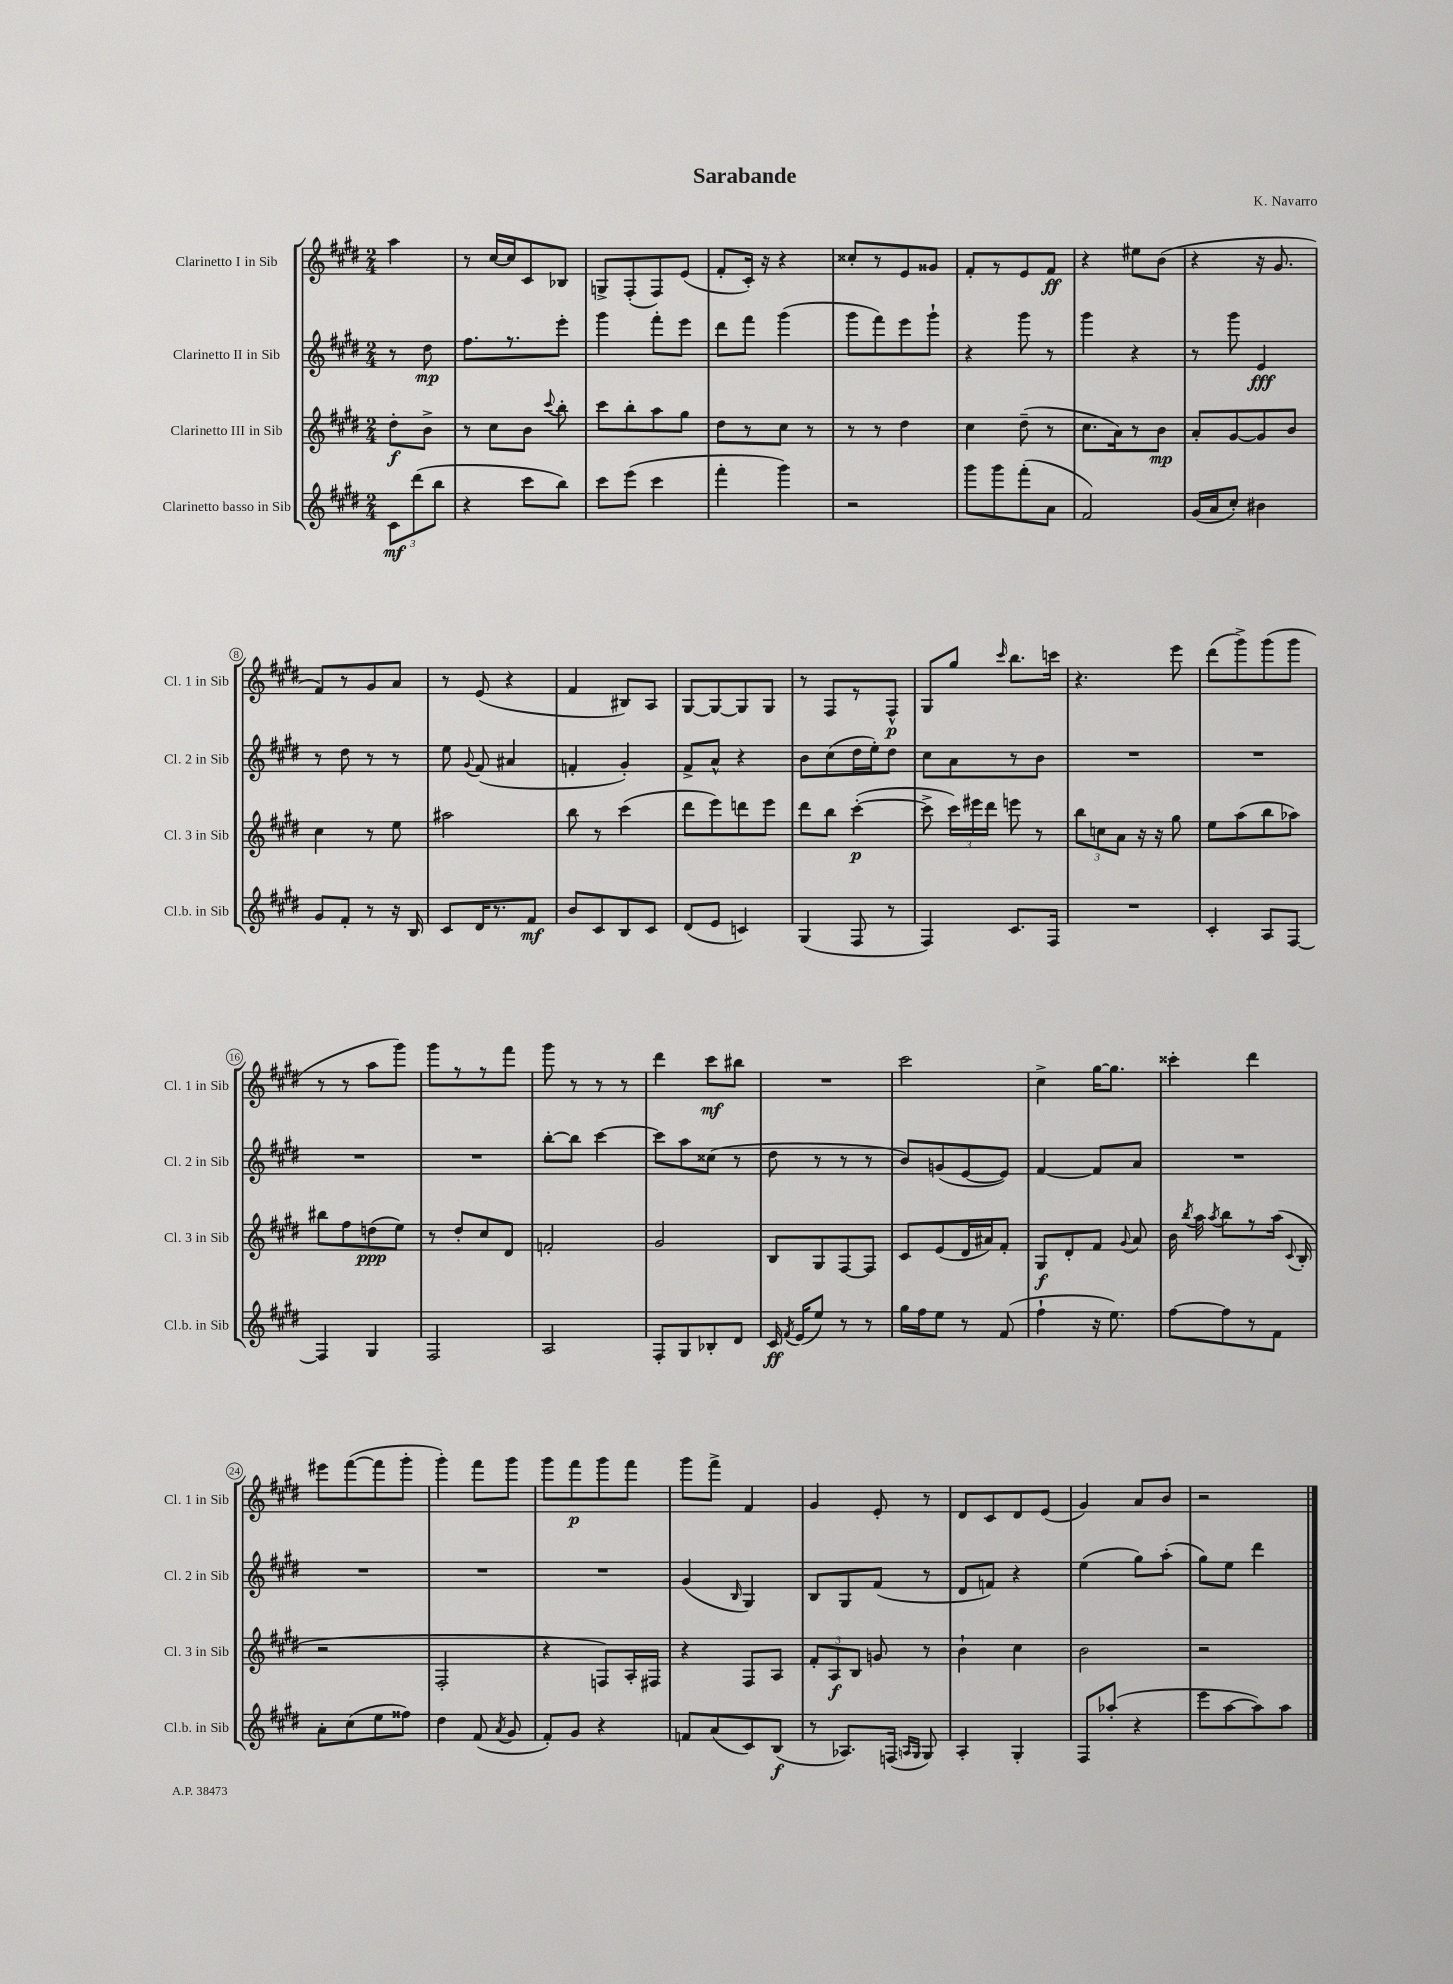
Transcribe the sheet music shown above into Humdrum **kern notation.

**kern	**dynam	**kern	**dynam	**kern	**dynam	**kern	**dynam
*part4	*part4	*part3	*part3	*part2	*part2	*part1	*part1
*staff4	*staff4	*staff3	*staff3	*staff2	*staff2	*staff1	*staff1
*I"Clarinetto basso in Sib	*	*I"Clarinetto III in Sib	*	*I"Clarinetto II in Sib	*	*I"Clarinetto I in Sib	*
*I'Cl.b. in Sib	*	*I'Cl. 3 in Sib	*	*I'Cl. 2 in Sib	*	*I'Cl. 1 in Sib	*
*clefG2	*	*clefG2	*	*clefG2	*	*clefG2	*
*k[f#c#g#d#]	*	*k[f#c#g#d#]	*	*k[f#c#g#d#]	*	*k[f#c#g#d#]	*
*M2/4	*	*M2/4	*	*M2/4	*	*M2/4	*
=	=	=	=	=	=	=	=
12c#\L	mf	8dd#'\L	f	8r	.	4aa\	.
(12ddd#\	.	.	.	.	.	.	.
.	.	8b^\J	.	8dd#\	mp	.	.
12bb\J	.	.	.	.	.	.	.
=1	=1	=1	=1	=1	=1	=1	=1
4r	.	8r	.	8.ff#\L	.	8r	.
.	.	8cc#\L	.	.	.	[16cc#/LL	.
.	.	.	.	8.r	.	16cc#/J]	.
8ccc#\L	.	8b\J	.	.	.	8c#/	.
.	.	8qqccc#/	.	.	.	.	.
8bb\J)	.	8bb'\	.	8eee'\J	.	8B-X/J	.
=2	=2	=2	=2	=2	=2	=2	=2
8ccc#\L	.	8ccc#\L	.	4ggg#\	.	8Gn^/L	.
(8eee\J	.	8bb'\	.	.	.	(8F#'/	.
4ccc#\	.	8aa\	.	8fff#'\L	.	8F#/)	.
.	.	8gg#\J	.	8eee\J	.	(8e/J	.
=3	=3	=3	=3	=3	=3	=3	=3
4fff#'\	.	8dd#\L	.	8ddd#\L	.	8f#'/L	.
.	.	8r	.	8fff#\J	.	16c#'/Jk)	.
.	.	.	.	.	.	16r	.
4ggg#\)	.	8cc#\J	.	(4ggg#\	.	4r	.
.	.	8r	.	.	.	.	.
=4	=4	=4	=4	=4	=4	=4	=4
2r	.	8r	.	8ggg#\L	.	8cc##X'/L	.
.	.	8r	.	8fff#\)	.	8r	.
.	.	4dd#\	.	8eee\	.	8e/	.
.	.	.	.	8ggg#`\J	.	8g##X/J	.
=5	=5	=5	=5	=5	=5	=5	=5
8ggg#\L	.	4cc#\	.	4r	.	8f#'/L	.
8ggg#\	.	.	.	.	.	8r	.
(8fff#'\	.	(8dd#~\	.	8ggg#\	.	8e/	.
8a\J	.	8r	.	8r	.	8f#/J	ff
=6	=6	=6	=6	=6	=6	=6	=6
2f#/)	.	8.cc#\L	.	4ggg#\	.	4r	.
.	.	16a\k)	.	.	.	.	.
.	.	8r	.	4r	.	8ee#X\L	.
.	.	8b\J	mp	.	.	(8b\J	.
=7	=7	=7	=7	=7	=7	=7	=7
(16g#/LL	.	8a'/L	.	8r	.	4r	.
16a/J	.	.	.	.	.	.	.
8cc#'/J)	.	[8g#/	.	8ggg#\	.	.	.
4b#X\	.	8g#/]	.	4e/	fff	16r	.
.	.	.	.	.	.	8.g#/	.
.	.	8b/J	.	.	.	.	.
!!LO:LB:g=z
=8	=8	=8	=8	=8	=8	=8	=8
8g#/L	.	4cc#\	.	8r	.	8f#/L)	.
8f#'/J	.	.	.	8dd#\	.	8r	.
8r	.	8r	.	8r	.	8g#/	.
16r	.	8ee\	.	8r	.	8a/J	.
16B/	.	.	.	.	.	.	.
=9	=9	=9	=9	=9	=9	=9	=9
8c#/L	.	2aa#X\	.	8ee\	.	8r	.
.	.	.	.	8qqg#/	.	.	.
16d#/K	.	.	.	(8f#/	.	(8e/	.
8.r	.	.	.	.	.	.	.
.	.	.	.	4a#X/	.	4r	.
8f#/J	mf	.	.	.	.	.	.
=10	=10	=10	=10	=10	=10	=10	=10
8b/L	.	8bb\	.	4fn'/	.	4f#/	.
8c#/	.	8r	.	.	.	.	.
8B/	.	(4ccc#\	.	4g#'/)	.	8B#X/L)	.
8c#/J	.	.	.	.	.	8A/J	.
=11	=11	=11	=11	=11	=11	=11	=11
(8d#/L	.	8ddd#\L	.	8f#^/L	.	[8G#/L	.
8e/J	.	8eee\)	.	8a^^/J	.	8G#/_	.
4cn/)	.	8dddn\	.	4r	.	8G#/]	.
.	.	8eee\J	.	.	.	8G#/J	.
=12	=12	=12	=12	=12	=12	=12	=12
(4G#/	.	8ddd#\L	.	8b\L	.	8r	.
.	.	8bb\J	.	(8cc#\	.	8F#/L	.
8F#/	.	([4ccc#'\	p	16dd#\L	.	8r	.
.	.	.	.	16ee'\J)	.	.	.
8r	.	.	.	8dd#\J	.	8F#^^/J	p
=13	=13	=13	=13	=13	=13	=13	=13
4F#/)	.	8ccc#^\]	.	8cc#\L	.	8G#/L	.
.	.	24ccc#\LL)	.	8a\	.	8gg#/J	.
.	.	24eee#X\	.	.	.	.	.
.	.	24ddd#\JJ	.	.	.	.	.
.	.	.	.	.	.	16qqccc#/	.
8.c#/L	.	8eeen\	.	8r	.	8.bb\L	.
.	.	8r	.	8b\J	.	.	.
16F#/Jk	.	.	.	.	.	16cccn\Jk	.
=14	=14	=14	=14	=14	=14	=14	=14
2r	.	12bb\L	.	2r	.	4.r	.
.	.	12ccn\	.	.	.	.	.
.	.	12a\J	.	.	.	.	.
.	.	16r	.	.	.	.	.
.	.	16r	.	.	.	.	.
.	.	8gg#\	.	.	.	8eee\	.
=15	=15	=15	=15	=15	=15	=15	=15
4c#'/	.	8ee\L	.	2r	.	(8ddd#\L	.
.	.	(8aa\	.	.	.	8ggg#^\)	.
8A/L	.	8bb\	.	.	.	(8ggg#\	.
[8F#/J	.	8aa-X\J)	.	.	.	8ggg#\J	.
!!LO:LB:g=z
=16	=16	=16	=16	=16	=16	=16	=16
4F#/]	.	8bb#X\L	.	2r	.	8r	.
.	.	8ff#\	.	.	.	8r	.
4G#/	.	(8ddn\	ppp	.	.	8aa\L	.
.	.	8ee\J)	.	.	.	8ggg#\J)	.
=17	=17	=17	=17	=17	=17	=17	=17
2F#/	.	8r	.	2r	.	8ggg#\L	.
.	.	8dd#'/L	.	.	.	8r	.
.	.	8cc#/	.	.	.	8r	.
.	.	8d#/J	.	.	.	8fff#\J	.
=18	=18	=18	=18	=18	=18	=18	=18
2A/	.	2fn'/	.	[8bb'\L	.	8ggg#\	.
.	.	.	.	8bb\J]	.	8r	.
.	.	.	.	[4ccc#\	.	8r	.
.	.	.	.	.	.	8r	.
=19	=19	=19	=19	=19	=19	=19	=19
8F#'/L	.	2g#/	.	8ccc#\L]	.	4ddd#\	.
8G#/	.	.	.	8aa\	.	.	.
8B-X'/	.	.	.	(8cc##X\J	.	8ccc#\L	mf
8d#/J	.	.	.	8r	.	8bb#X\J	.
=20	=20	=20	=20	=20	=20	=20	=20
16c#/	ff	8B/L	.	8dd#\	.	2r	.
8qf#/	.	.	.	.	.	.	.
(16e/KL	.	.	.	.	.	.	.
8ee/J)	.	8G#/	.	8r	.	.	.
8r	.	[8F#/	.	8r	.	.	.
8r	.	8F#/J]	.	8r	.	.	.
=21	=21	=21	=21	=21	=21	=21	=21
16gg#\LL	.	8c#/L	.	8b/L)	.	2ccc#\	.
16ff#\J	.	.	.	.	.	.	.
8ee\J	.	(8e/	.	(8gn/	.	.	.
8r	.	16d#/L	.	[8e/	.	.	.
.	.	16a#X/J)	.	.	.	.	.
(8f#/	.	8f#'/J	.	8e/J])	.	.	.
=22	=22	=22	=22	=22	=22	=22	=22
4ff#`\	.	8G#/L	f	[4f#/	.	4cc#^\	.
.	.	8d#'/	.	.	.	.	.
16r	.	8f#/J	.	8f#/L]	.	[16gg#\KL	.
8.ee\)	.	.	.	.	.	8.gg#\J]	.
.	.	8qqg#/	.	.	.	.	.
.	.	8a/	.	8a/J	.	.	.
=23	=23	=23	=23	=23	=23	=23	=23
[8ff#\L	.	16b\	.	2r	.	4ccc##X'\	.
.	.	8qbb/	.	.	.	.	.
.	.	16aa\	.	.	.	.	.
.	.	8qaa/	.	.	.	.	.
8ff#\]	.	8bb\L	.	.	.	.	.
8r	.	8r	.	.	.	4ddd#\	.
8f#\J	.	(16aa\Jk	.	.	.	.	.
.	.	8qqc#/	.	.	.	.	.
.	.	16B'/	.	.	.	.	.
!!LO:LB:g=z
=24	=24	=24	=24	=24	=24	=24	=24
8a'\L	.	2r	.	2r	.	8eee#X\L	.
(8cc#\	.	.	.	.	.	([8fff#\	.
8ee\	.	.	.	.	.	8fff#\]	.
8ff##X\J)	.	.	.	.	.	8ggg#'\J	.
=25	=25	=25	=25	=25	=25	=25	=25
4dd#\	.	2F#'/	.	2r	.	4ggg#'\)	.
(8f#/	.	.	.	.	.	8fff#\L	.
8qa/	.	.	.	.	.	.	.
8g#/	.	.	.	.	.	8ggg#\J	.
=26	=26	=26	=26	=26	=26	=26	=26
8f#'/L)	.	4r	.	2r	.	8ggg#\L	.
8g#/J	.	.	.	.	.	8fff#\	p
4r	.	8Fn/L)	.	.	.	8ggg#\	.
.	.	16A'/L	.	.	.	8fff#\J	.
.	.	16F#X/JJ	.	.	.	.	.
=27	=27	=27	=27	=27	=27	=27	=27
8fn/L	.	4r	.	(4g#/	.	8ggg#\L	.
(8a/	.	.	.	.	.	8fff#^\J	.
.	.	.	.	16qqB/	.	.	.
8c#/)	.	8F#/L	.	4G#/)	.	4f#/	.
(8B/J	f	8A/J	.	.	.	.	.
=28	=28	=28	=28	=28	=28	=28	=28
8r	.	12f#'/L	.	8B/L	.	4g#/	.
.	.	12A/	f	.	.	.	.
8.A-X/L)	.	.	.	8G#/	.	.	.
.	.	12B/J	.	.	.	.	.
.	.	8gn/	.	(8f#/J	.	8e'/	.
(16Fn/Jk	.	.	.	.	.	.	.
16qqAn/LL	.	.	.	.	.	.	.
16qqG#/JJ	.	.	.	.	.	.	.
8G#/)	.	8r	.	8r	.	8r	.
=29	=29	=29	=29	=29	=29	=29	=29
4A'/	.	4b`\	.	8d#/L	.	8d#/L	.
.	.	.	.	8fn/J)	.	8c#/	.
4G#'/	.	4cc#\	.	4r	.	8d#/	.
.	.	.	.	.	.	(8e/J	.
=30	=30	=30	=30	=30	=30	=30	=30
8F#/L	.	2b\	.	(4ee\	.	4g#/)	.
(8aa-X'/J	.	.	.	.	.	.	.
4r	.	.	.	8gg#\L)	.	8a/L	.
.	.	.	.	(8aa'\J	.	8b/J	.
=31	=31	=31	=31	=31	=31	=31	=31
8eee\L	.	2r	.	8gg#\L)	.	2r	.
[8aa\	.	.	.	8ee\J	.	.	.
8aa\])	.	.	.	4ddd#\	.	.	.
8aa\J	.	.	.	.	.	.	.
==	==	==	==	==	==	==	==
*-	*-	*-	*-	*-	*-	*-	*-
